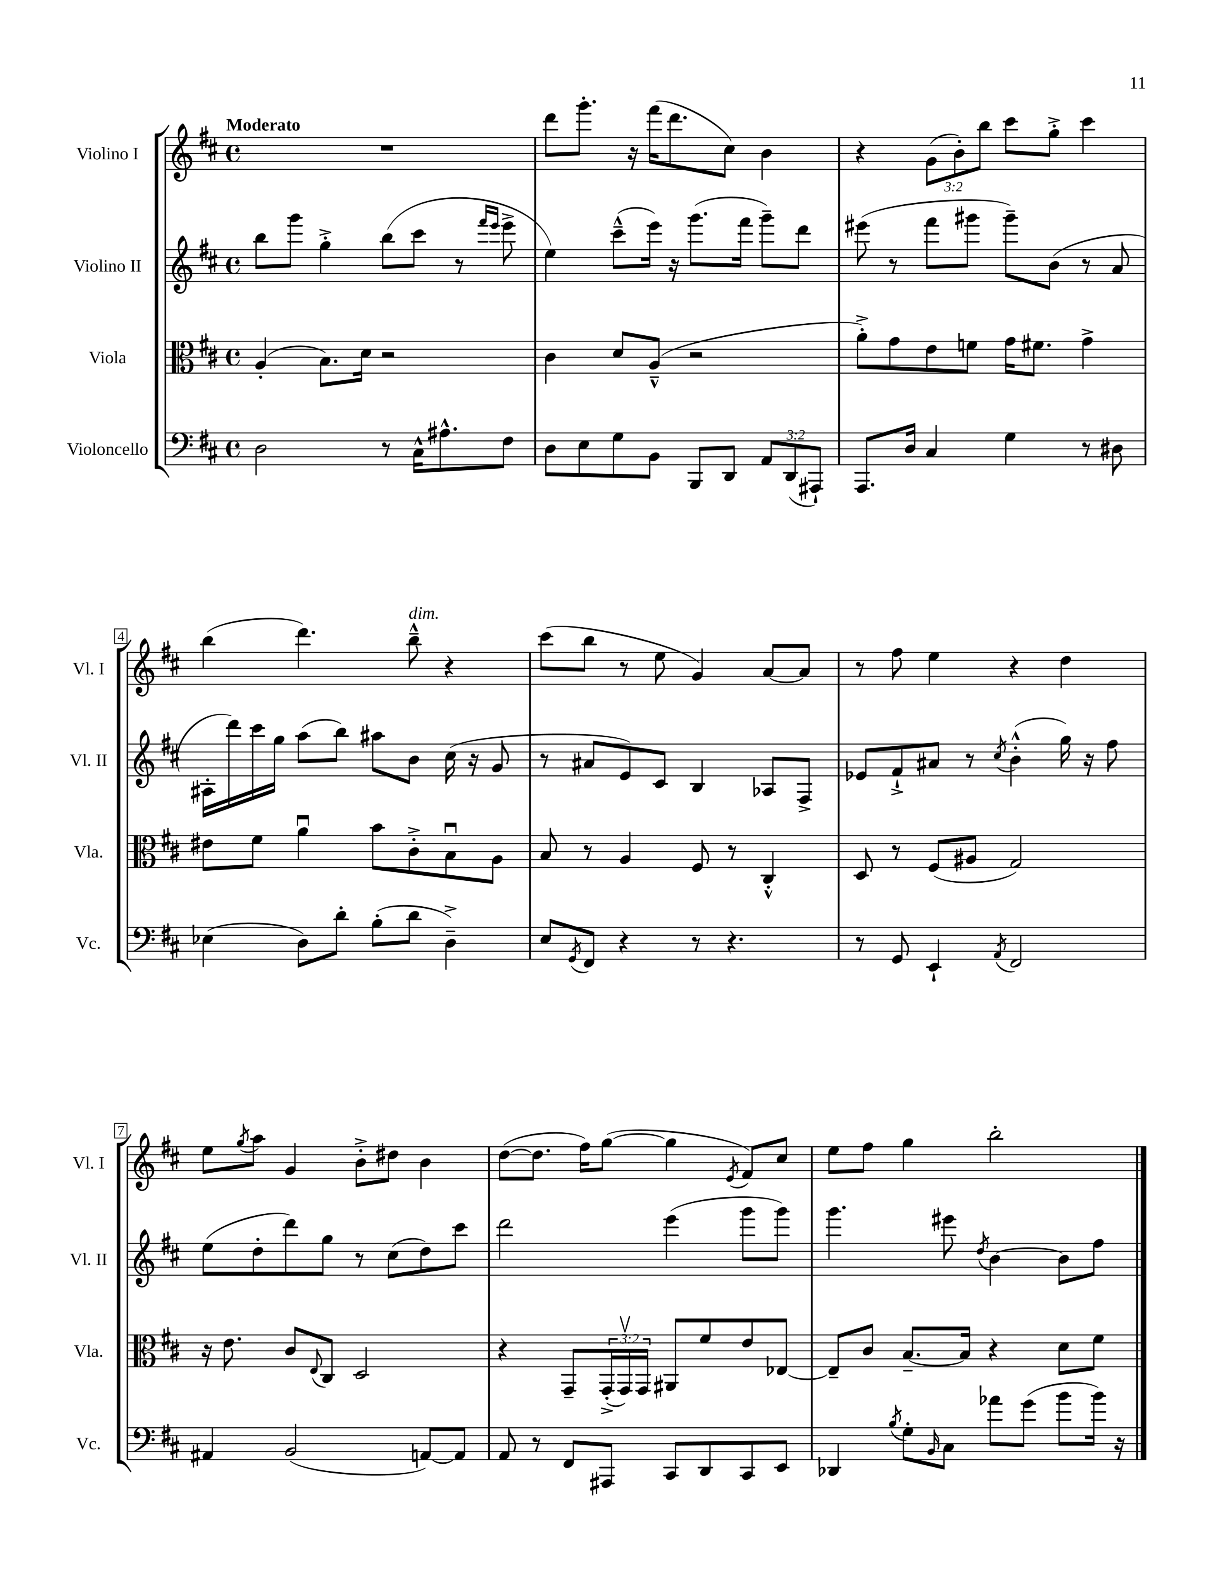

**kern	**kern	**kern	**kern
*staff4	*staff3	*staff2	*staff1
*clefF4	*clefC3	*clefG2	*clefG2
*k[f#c#]	*k[f#c#]	*k[f#c#]	*k[f#c#]
*M4/4	*M4/4	*M4/4	*M4/4
*met(c)	*met(c)	*met(c)	*met(c)
2D	(4A'	8bb	1r
.	.	8ggg	.
.	8.B)	4gg'^	.
.	16d	.	.
8r	2r	(8bb	.
16C#^^	.	8ccc#	.
8.A#^^	.	.	.
.	.	8r	.
.	.	16qqfff#	.
.	.	16qqeee	.
8F#	.	8eee^	.
=	=	=	=
8D	4c#	4ee)	8ddd
8E	.	.	8.ggg'
8G	8d	(8ccc#~^^	.
.	.	.	16r
8BB	(8A~^^	16eee)	(16fff#
.	.	16r	8.ddd
8BBB	2r	(8.ggg	.
8DD	.	.	8cc#)
.	.	16fff#	.
12AA	.	8ggg~)	4b
(12DD	.	.	.
.	.	8ddd	.
12AAA#`)	.	.	.
=	=	=	=
8.AAA	8a'^)	(8eee#	4r
.	8g	8r	.
16D	.	.	.
4C#	8e	8fff#	(12g
.	.	.	12b')
.	8f	8ggg#	.
.	.	.	12bb
4G	16g	8ggg#~)	8ccc#
.	8.f#	.	.
.	.	(8b	8gg'^
8r	4g^	8r	4ccc#
8D#	.	8a	.
=	=	=	=
(4E-	8e#	16A#'	(4bb
.	.	16ddd)	.
.	8f#	16ccc#	.
.	.	16gg	.
8D)	4au	(8aa	4.ddd)
8d'	.	8bb)	.
(8B'	8b	8aa#	.
8d	8c#'^	8b	8bb~^^
4D~^)	8Bu	(16cc#	4r
.	.	16r	.
.	8A	8g	.
=	=	=	=
8E	8B	8r	(8ccc#
8qGG	.	.	.
8FF#	8r	8a#	8bb
4r	4A	8e)	8r
.	.	8c#	8ee
8r	8F#	4B	4g)
4.r	8r	.	.
.	4C#'^^	8A-	[8a
.	.	8F#^	8a]
=	=	=	=
8r	8D	8e-	8r
8GG	8r	8f#`^	8ff#
4EE`	(8F#	8a#	4ee
.	8A#	8r	.
8qAA	.	8qcc#	.
2FF#	2G)	(4b'^^	4r
.	.	16gg)	4dd
.	.	16r	.
.	.	8ff#	.
=	=	=	=
4AA#	16r	(8ee	8ee
.	8.e	.	.
.	.	.	8qgg
.	.	8dd'	8aa
(2BB	8c#	8ddd)	4g
.	8qqE	.	.
.	8C#	8gg	.
.	2D	8r	8b'^
.	.	(8cc#	8dd#
[8AA)	.	8dd)	4b
8AA]	.	8ccc#	.
=	=	=	=
8AA	4r	2ddd	([8dd
8r	.	.	8.dd]
8FF#	8GG~	.	.
.	.	.	16ff#)
8AAA#	(24GG'^	.	([8gg
.	24GGv)	.	.
.	24GG	.	.
8CC#	8AA#	(4eee	4gg]
8DD	8f#	.	.
.	.	.	8qe
8CC#	8e	8ggg	8f#)
8EE	[8E-	8ggg)	8cc#
=	=	=	=
4DD-	8E-~]	4.ggg	8ee
.	8c#	.	8ff#
8qB	.	.	.
8G'	[8.B~	.	4gg
16qqBB	.	.	.
8C#	.	8eee#	.
.	16B]	.	.
.	.	8qdd	.
8a-	4r	[4b	2bb'
(8g	.	.	.
8b	8d	8b]	.
16b)	8f#	8ff#	.
16r	.	.	.
==	==	==	==
*-	*-	*-	*-
